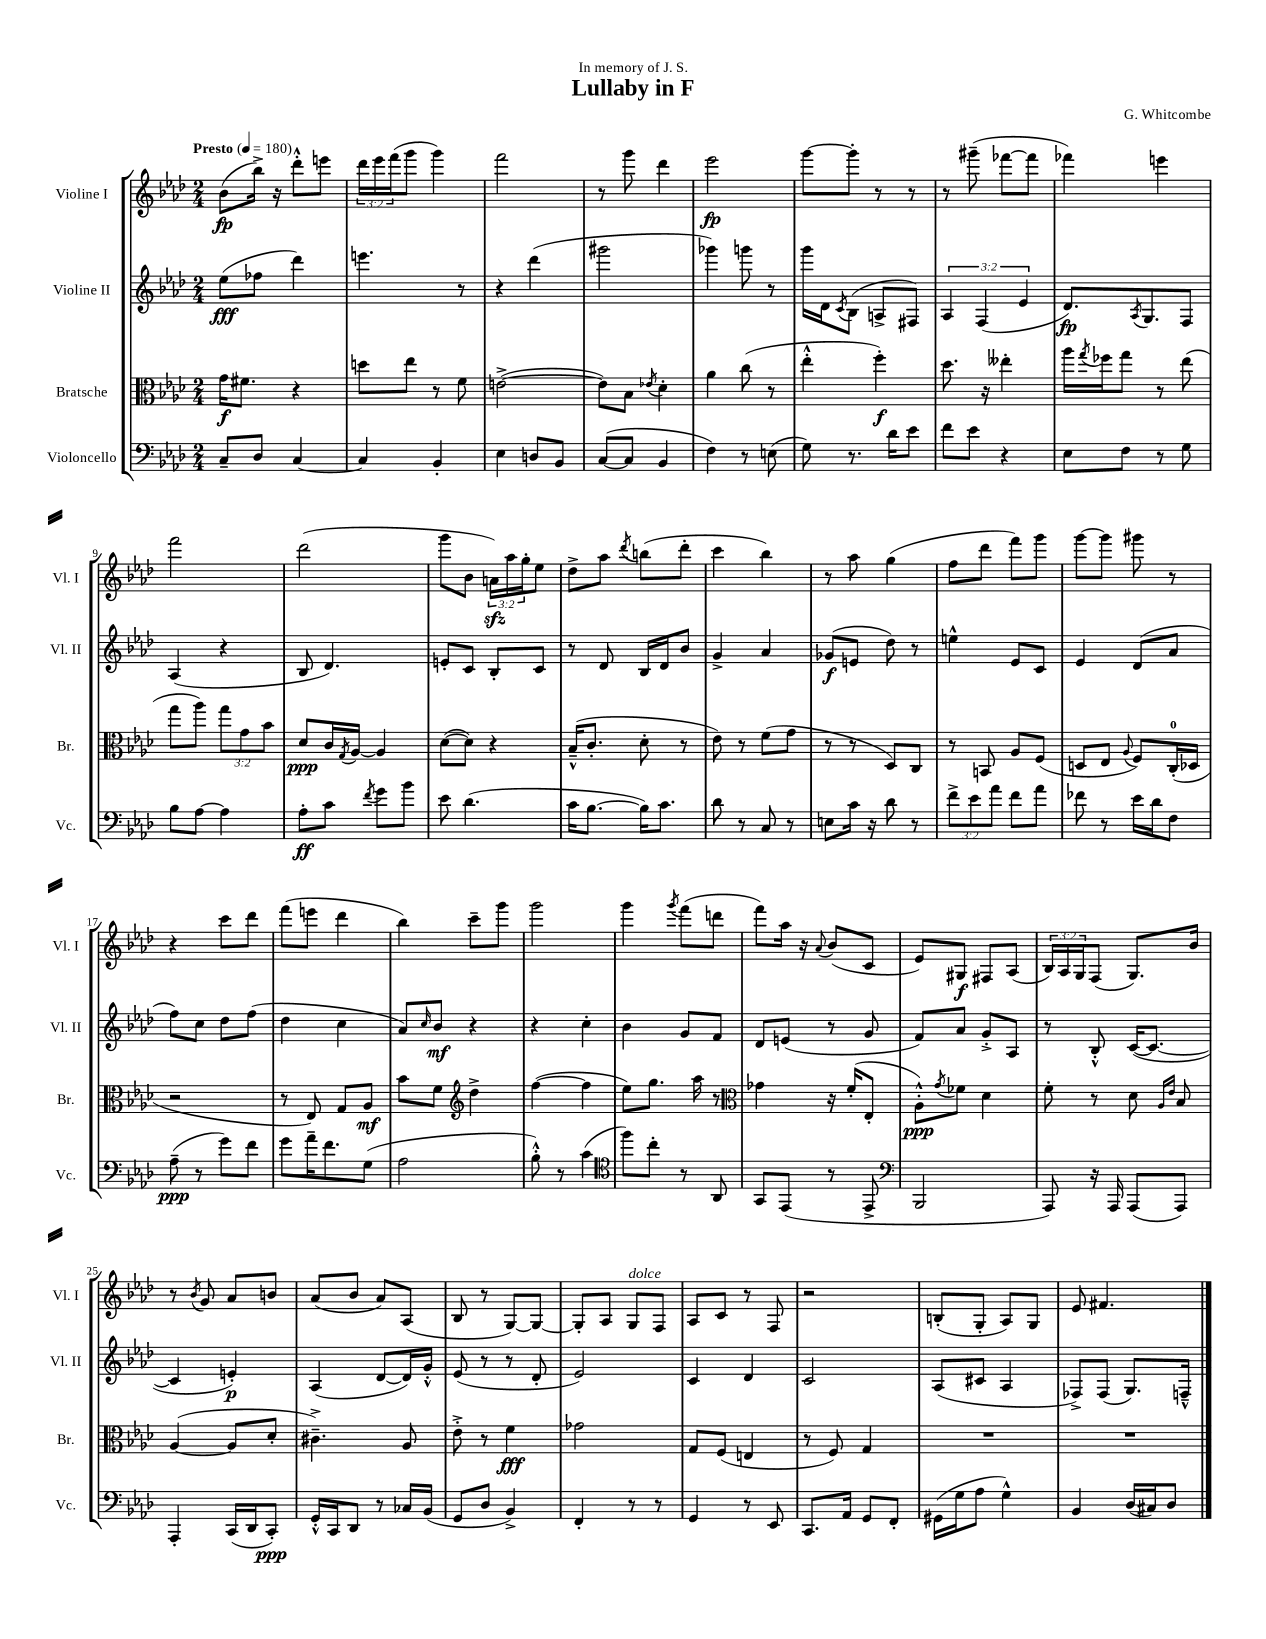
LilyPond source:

\header { title = "Lullaby in F" composer = "G. Whitcombe" dedication = "In memory of J. S." }
<<
\new StaffGroup <<
\new Staff = "s0" \with { instrumentName = "Violine I" shortInstrumentName = "Vl. I" } {
    \clef treble \key aes \major \numericTimeSignature \time 2/4 \override Staff.TupletNumber.text = #tuplet-number::calc-fraction-text \tempo "Presto" 4 = 180
    bes'8\fp( bes''16->) r16 des'''8-.-^ e'''8 |
    \tuplet 3/2 { des'''16 ees'''16 f'''16( } g'''8 g'''4) |
    f'''2 |
    r8 g'''8 des'''4 |
    ees'''2\fp |
    g'''8~ g'''8-. r8 r8 |
    r8 gis'''8--( fes'''8~ fes'''8 |
    fes'''4) e'''4 |
    f'''2 |
    des'''2( |
    g'''8 bes'8 \tuplet 3/2 { a'16\sfz) aes''16 g''16-. } ees''8 |
    des''8-> aes''8 \acciaccatura { des'''8 } b''8( des'''8-. |
    c'''4 bes''4) |
    r8 aes''8 g''4( |
    f''8 des'''8 f'''8) g'''8 |
    g'''8~ g'''8 gis'''8 r8 |
    r4 c'''8 des'''8 |
    f'''8( e'''8 des'''4 |
    bes''4) c'''8-- g'''8 |
    g'''2 |
    g'''4 \acciaccatura { g'''8 } f'''8( d'''8 |
    f'''8) aes''16 r16 \appoggiatura { aes'8 } bes'8( c'8 |
    ees'8) gis8\f fis8 aes8( |
    \tuplet 3/2 { bes16) aes16 g16 } f8( g8.) bes'16 |
    r8 \acciaccatura { bes'8 } g'8 aes'8 b'8 |
    aes'8( bes'8 aes'8) aes8( |
    bes8 r8 g8~) g8~ |
    g8-. aes8 g8^\markup { \italic "dolce" } f8 |
    aes8 c'8 r8 f8 |
    r2 |
    b8-.( g8-. aes8) g8 |
    ees'8 fis'4. \bar "|." |
}
\new Staff = "s1" \with { instrumentName = "Violine II" shortInstrumentName = "Vl. II" } {
    \clef treble \key aes \major \numericTimeSignature \time 2/4 \override Staff.TupletNumber.text = #tuplet-number::calc-fraction-text
    ees''8\fff( fes''8 des'''4) |
    e'''4. r8 |
    r4 des'''4( |
    gis'''2 |
    ges'''4) g'''8 r8 |
    g'''16 des'16 \acciaccatura { c'8 } bes8( a8-> fis8) |
    \tuplet 3/2 { aes4 f4( ees'4 } |
    des'8.\fp) \acciaccatura { aes8 } g8. f8 |
    aes4( r4 |
    bes8 des'4.) |
    e'8-. c'8 bes8-. c'8 |
    r8 des'8 bes16 des'16 bes'8 |
    g'4-> aes'4 |
    ges'8\f( e'8 des''8) r8 |
    e''4-^ ees'8 c'8 |
    ees'4 des'8( aes'8 |
    f''8) c''8 des''8 f''8( |
    des''4 c''4 |
    aes'8) \grace { c''16 } bes'8\mf r4 |
    r4 c''4-. |
    bes'4 g'8 f'8 |
    des'8 e'8( r8 g'8 |
    f'8) aes'8 g'8-.-> aes8 |
    r8 bes8-.-^ c'16~( c'8.~ |
    c'4 e'4-.\p) |
    aes4( des'8~ des'16) g'16-.-^ |
    ees'8( r8 r8 des'8-. |
    ees'2) |
    c'4 des'4 |
    c'2 |
    aes8( cis'8 aes4 |
    fes8->) fes8( g8.) f16---^ \bar "|." |
}
\new Staff = "s2" \with { instrumentName = "Bratsche" shortInstrumentName = "Br." } {
    \clef alto \key aes \major \numericTimeSignature \time 2/4 \override Staff.TupletNumber.text = #tuplet-number::calc-fraction-text
    g'16\f fis'8. r4 |
    d''8 ees''8 r8 f'8 |
    e'2~->( |
    e'8) bes8 \acciaccatura { ees'8 } des'4-. |
    aes'4 c''8( r8 |
    ees''4-.-^ f''4-.\f) |
    des''8. r16 eeses''4-. |
    aes''16 \acciaccatura { g''8 } fes''16 g''8 r8 ees''8( |
    g''8 aes''8) \tuplet 3/2 { g''8 g'8 bes'8 } |
    des'8\ppp c'16 \acciaccatura { g8 } aes16~ aes4 |
    des'8~( des'8) r4 |
    bes16---^( c'8.-. des'8-. r8 |
    ees'8) r8 f'8( g'8 |
    r8 r8 des8) c8 |
    r8 b,8 aes8 f8( |
    d8 ees8 \appoggiatura { aes8 } f8) c16-0-.( des16 |
    r2 |
    r8 ees8) g8 aes8\mf |
    bes'8 f'8 \clef treble des''4-> |
    f''4~( f''4 |
    ees''8) g''8. aes''16 r8 |
    \clef alto ges'4 r16 f'16-.( ees8-. |
    aes8-.-^\ppp) \acciaccatura { g'8 } fes'8 des'4 |
    f'8-. r8 des'8 \grace { aes16 ees'16 } bes8 |
    aes4~( aes8 des'8-. |
    cis'4.--->) aes8 |
    ees'8-.-> r8 f'4\fff |
    ges'2 |
    g8 f8( e4 |
    r8 f8) g4 |
    R2 |
    R2 \bar "|." |
}
\new Staff = "s3" \with { instrumentName = "Violoncello" shortInstrumentName = "Vc." } {
    \clef bass \key aes \major \numericTimeSignature \time 2/4 \override Staff.TupletNumber.text = #tuplet-number::calc-fraction-text
    c8-- des8 c4~ |
    c4 bes,4-. |
    ees4 d8 bes,8 |
    c8~( c8 bes,4 |
    f4) r8 e8( |
    g8) r8. des'16 ees'8 |
    f'8 ees'8 r4 |
    ees8 f8 r8 g8 |
    bes8 aes8~ aes4 |
    aes8-.\ff c'8 \acciaccatura { f'8 } g'8 bes'8 |
    ees'8 des'4.( |
    c'16 bes8.~ bes16) c'8. |
    des'8 r8 c8 r8 |
    e8 c'16 r16 des'8 r8 |
    \tuplet 3/2 { f'8-> ees'8 aes'8 } f'8 aes'8 |
    fes'8 r8 ees'16 des'16 f8 |
    aes8--\ppp( r8 g'8) f'8 |
    g'8 aes'16-- f'8. g8( |
    aes2 |
    bes8-.-^) r8 c'4( |
    \clef tenor f''8) c''8-. r8 aes,8 |
    g,8 ees,8( r8 ees,8-> |
    \clef bass bes,,2 |
    aes,,8) r16 aes,,16 aes,,8( aes,,8) |
    aes,,4-. c,16( des,16 c,8-.\ppp) |
    g,16-.-^ c,16 des,8 r8 ces16 bes,16( |
    g,8 des8 bes,4->) |
    f,4-. r8 r8 |
    g,4 r8 ees,8 |
    c,8. aes,16 g,8 f,8-. |
    gis,16( g16 aes8 g4-^) |
    bes,4 des16( cis16) des8 \bar "|." |
}
>>
>>
